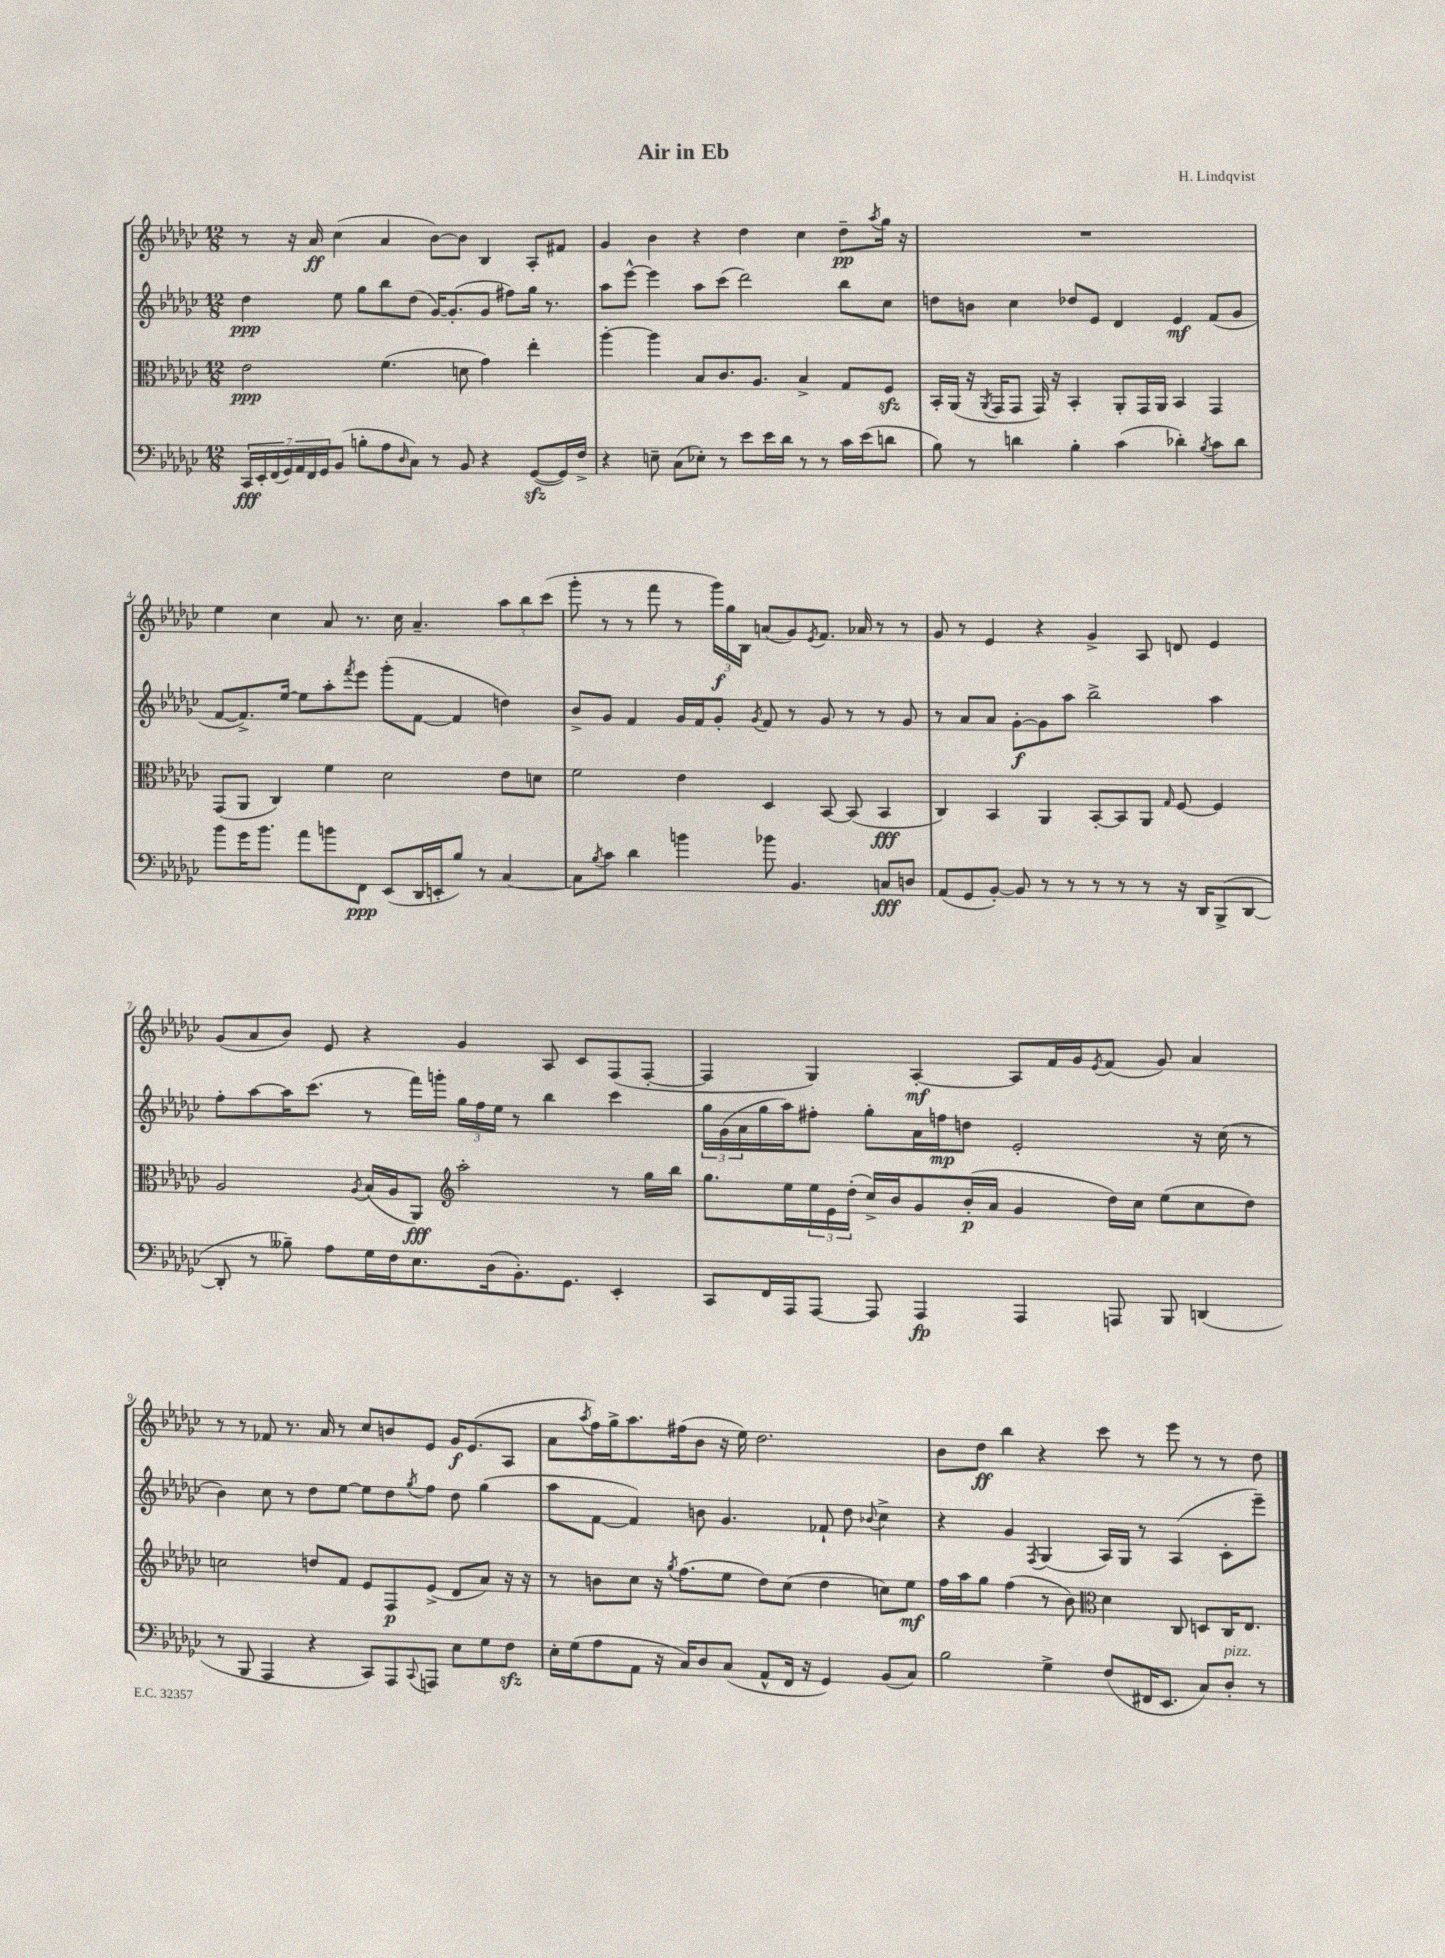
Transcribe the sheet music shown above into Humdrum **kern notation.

**kern	**kern	**kern	**kern
*staff4	*staff3	*staff2	*staff1
*clefF4	*clefC3	*clefG2	*clefG2
*k[b-e-a-d-g-c-]	*k[b-e-a-d-g-c-]	*k[b-e-a-d-g-c-]	*k[b-e-a-d-g-c-]
*M12/8	*M12/8	*M12/8	*M12/8
28CC-	2e-	4dd-	8r
28EE-'	.	.	.
(28FF	.	.	.
28GG-)	.	.	.
.	.	.	16r
28AA-	.	.	.
28FF	.	.	.
.	.	.	16a-
28GG-	.	.	.
(8BB-	.	8ee-	(4cc-
8B'	.	8gg-	.
8A-	(4.f	8bb-	4a-
16qqD-	.	.	.
8C-)	.	(8dd-	.
8r	.	[16g-)	[8b-)
.	.	(8.g-']	.
8BB-	8d	.	8b-]
4r	4g-)	8g-	4B-
.	.	8ff#)	.
([8GG-	4ee-'	16gg-	8A-'
.	.	8.r	.
16GG-])	.	.	8f#
16F^	.	.	.
=	=	=	=
4r	[4aa-'	8aa-	4g-
.	.	[8eee-^^	.
8E~	4aa-]	4eee-]	4b-
(8C-	.	.	.
8E-')	8B-	8aa-	4r
8r	8.c-	(8ccc-	.
8e-	.	2ddd-)	4dd-
.	8.A-	.	.
16e-	.	.	.
16d-	.	.	.
8r	4B-^	.	4cc-
8r	.	.	.
16c-	8G-	8bb-	8dd-~
(16e-	.	.	.
.	.	.	8qaa-
8d	8F	8cc-	16gg-
.	.	.	16r
=	=	=	=
8B-)	16BB-'	8dd	1.r
.	(16AA-	.	.
8r	16r	8b	.
.	8qAA-	.	.
.	16GG-	.	.
4d	8GG-	4cc-	.
.	16GG-)	.	.
.	16r	.	.
4B-'	4BB-'	8dd-	.
.	.	8e-	.
(4c-	8AA-'	4d-	.
.	16GG-	.	.
.	16AA-	.	.
4d-')	4BB-	4e-	.
8qB-	.	.	.
8c-	4GG-	(8f	.
8d-	.	8g-	.
=	=	=	=
8b-	(8GG-	[8f	4ee-
16g-	8AA-	8.f^])	.
8.b-	.	.	.
.	4C-)	.	4cc-
.	.	[16ee-	.
8a-	.	8ee-]	.
8b	4f	8aa-'	8a-
.	.	8qfff	.
8FF	.	8eee-	8.r
(8EE-	2d-	(8ggg-'	.
.	.	.	16cc-
16DD-	.	[8f	4.a-~
16EE'	.	.	.
8B-)	.	4f]	.
8r	.	.	.
[4C-	8e-	4dd)	12aa-
.	.	.	12bb-
.	8d	.	.
.	.	.	(12ccc-
=	=	=	=
8C-]	2f	8b-^	8ggg-'
8qB-	.	.	.
8c-	.	8g-	8r
4d-	.	4f	8r
.	.	.	8fff
4b	4e-	16g-	8r
.	.	16f	.
.	.	8g-'	24ggg-)
.	.	.	24gg-
.	.	.	24B-
.	.	8qg-	.
8b-	4D-	8f	(8a
4.BB-	.	8r	8g-)
.	.	.	8qe-
.	[8BB-	8g-	8.f
.	(8BB-]	8r	.
.	.	.	16a-
8C	4BB-	8r	8r
8D	.	8g-	8r
=	=	=	=
(8AA-	4C-)	8r	8g-
8GG-	.	8a-	8r
[8BB-')	4BB-	8a-	4e-
8BB-]	.	[8g-'	.
8r	4AA-	8g-]	4r
8r	.	8aa-	.
8r	[8BB-'	2bb-^	4g-^
8r	8BB-]	.	.
8r	8AA-	.	8A-
.	16qqG-	.	.
16r	[8F	.	8d
16DD-	.	.	.
(8BBB-^	4F]	4aa-	4e-
[8DD-	.	.	.
=	=	=	=
8DD-']	2A-	8ff'	(8g-
8r	.	[8aa-	8a-
8B--~)	.	16aa-]	8b-)
.	.	(8.ccc-	.
8A-	.	.	8e-
.	8qA-	.	.
16G-	(16B-	8r	4r
16F	16A-	.	.
8.E-	8AA-)	16fff)	.
.	.	16ggg'	.
*	*clefG2	*	*
.	2aa-'	24gg-	4g-
.	.	24ff	.
(16D-	.	.	.
.	.	24ee-	.
8.BB-')	.	8r	.
.	.	4bb-	8A-
8.GG-	.	.	.
.	.	.	8c-
4EE-'	8r	4ccc-	(8F
.	16gg-	.	[8F'
.	16bb-	.	.
=	=	=	=
8CC-	8.gg-	24gg-	4F]
.	.	(24g-	.
.	.	24a-	.
16FF	.	16gg-	.
16AAA-	16ee-	16aa-)	.
[8AAA-	24ee-	8ff#'	4G-)
.	24e-	.	.
.	(24dd-'	.	.
8AAA-]	16cc-^)	8gg-'	.
.	16b-	.	.
4AAA-	8g-	16a-	[4A-'
.	.	16ff	.
.	(16b-'	8dd	.
.	16a-	.	.
4AAA-	4g-	2e-'	8A-]
.	.	.	16f
.	.	.	16g-
.	.	.	8qe-
8AAA	16dd-)	.	(8f
.	16cc-	.	.
8BBB-	(8ee-	.	8g-)
(4DD	8cc-	16r	4a-
.	.	(16cc-	.
.	8dd-)	8r	.
=	=	=	=
8r	2cc	4b-)	8r
8BBB-	.	.	8r
4AAA-	.	8cc-	8f-
.	.	8r	8.r
4r	8dd	8dd-	.
.	.	.	16a-
.	8f	[8ee-	8r
8CC-)	8e-	8ee-]	8cc-
8AAA-	8F	8dd-	8b
8qqCC-	.	8qgg-	.
8AAA	(8e-^	8ff	8e-
8E-	8d-	8dd-	16g-
.	.	.	(8.e-
8G-	8a-)	(4gg-	.
8F	16r	.	8A-
.	16r	.	.
=	=	=	=
16E-'	8r	8aa-	8a-
(16G-	.	.	.
.	.	.	8qaa-
8A-	8b	[8f	16ff)
.	.	.	16gg-^
8AA-	8cc-	4f])	8.aa-
16r	16r	.	.
.	8qgg-	.	.
16C-)	(8.ff	.	(16ff#
8D-	.	8b	8b-
(8C-	8ee-	4.g-	16r
.	.	.	16ee-)
8AA-^^	8dd-)	.	2.dd-
16FF	(8cc-	.	.
16r	.	.	.
4GG-)	4dd-	8f-`	.
.	.	8dd-	.
.	.	8qqb-	.
(8BB-	8cc)	4cc-^	.
8C-)	8ee-	.	.
=	=	=	=
2B-	16ff	4r	8b-
.	16aa-	.	.
.	8gg-	.	8dd-
.	(4ff	4g-	4bb-
.	.	8qF	.
4G-^	8r	(4G-	4r
.	8b-)	.	.
*	*clefC3	*	*
(8F	4d-	16A-)	8ccc-
.	.	16G-	.
16FF#	.	8r	8r
8.EE-	.	.	.
.	8C-	(4A-	8eee-
8C-)	8D	.	8r
8D-'	16C-	8c-'	8r
.	8.E-	.	.
8r	.	8eee-~)	8dd-
==	==	==	==
*-	*-	*-	*-
